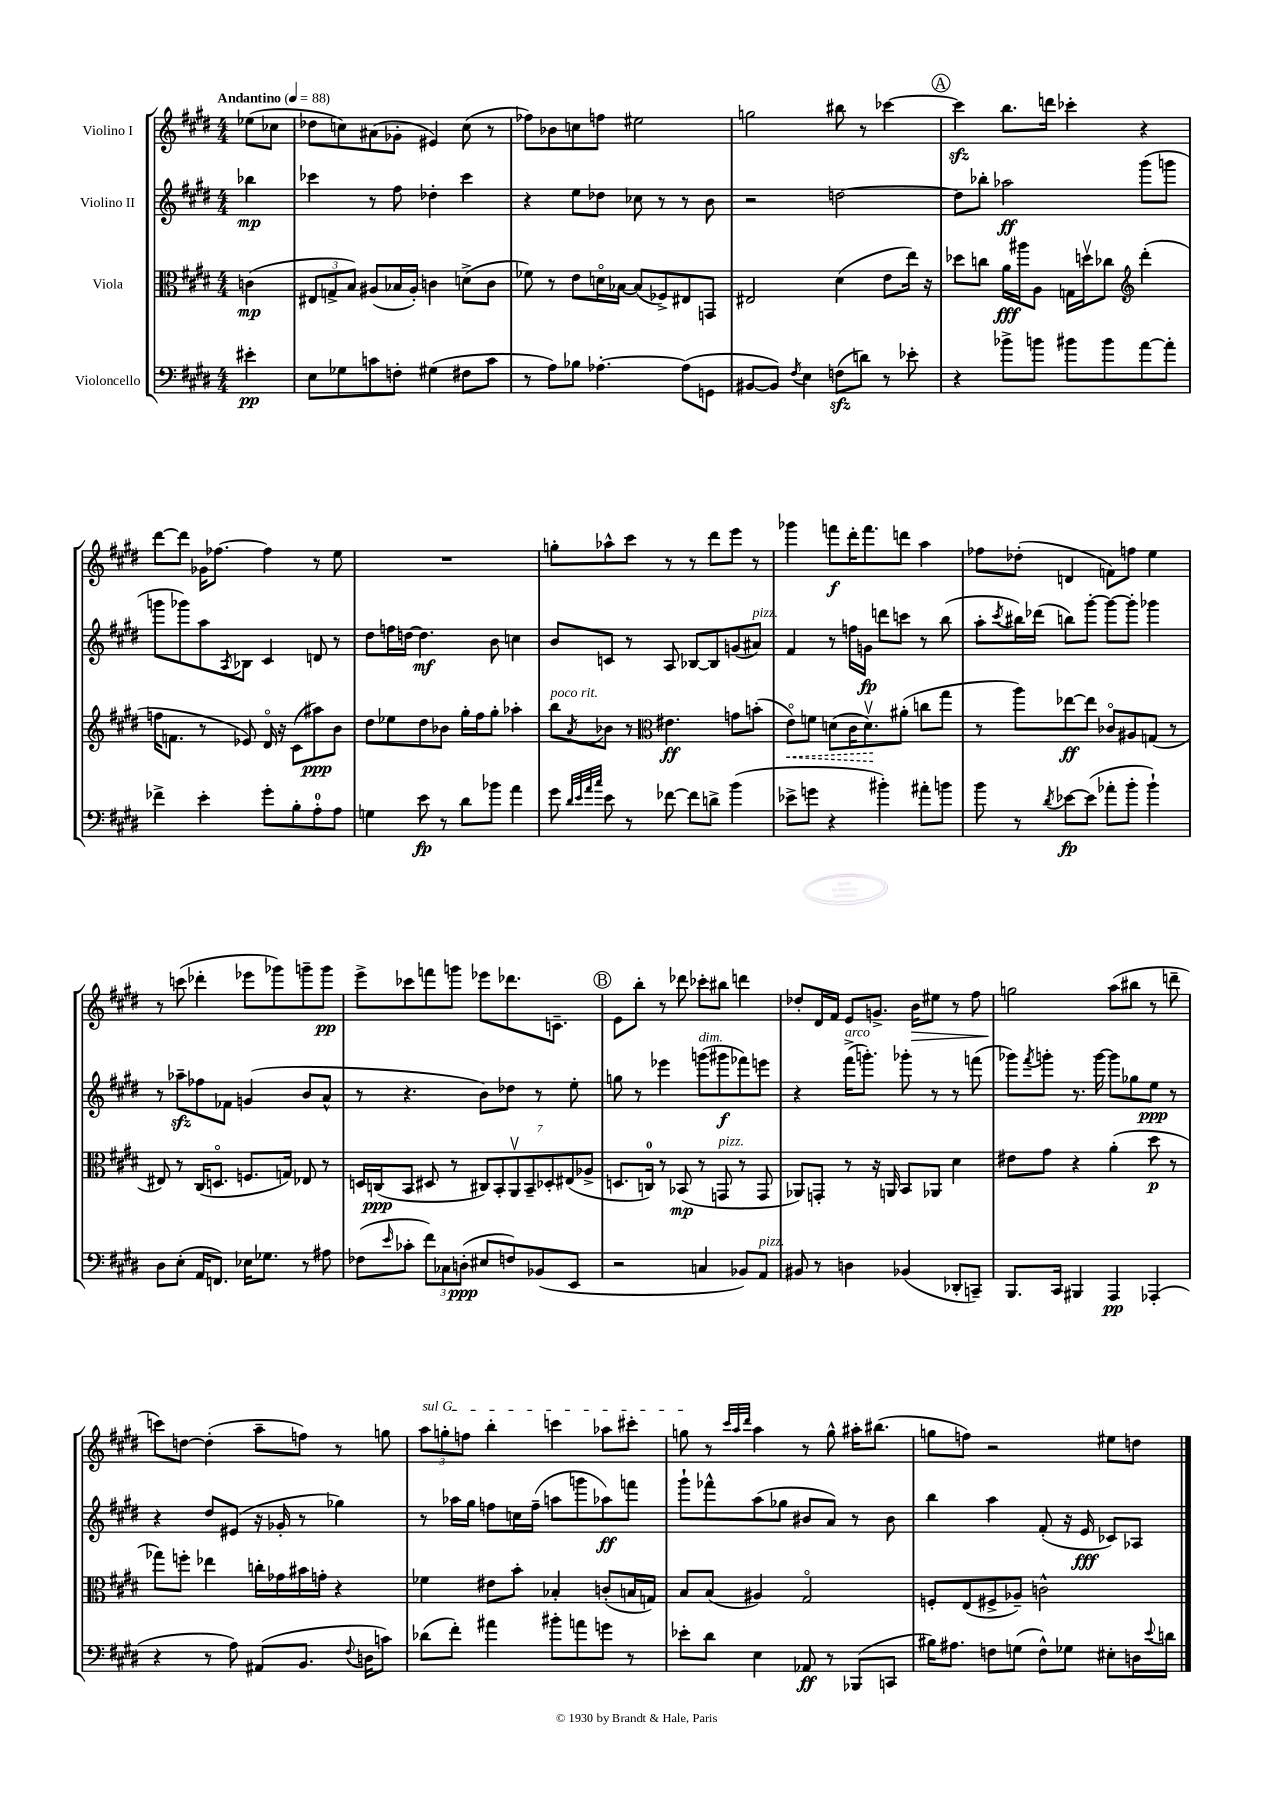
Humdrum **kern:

**kern	**dynam	**kern	**dynam	**kern	**dynam	**kern	**dynam
*part4	*part4	*part3	*part3	*part2	*part2	*part1	*part1
*staff4	*staff4	*staff3	*staff3	*staff2	*staff2	*staff1	*staff1
*I"Violoncello	*	*I"Viola	*	*I"Violino II	*	*I"Violino I	*
*clefF4	*	*clefC3	*	*clefG2	*	*clefG2	*
*k[f#c#g#d#]	*	*k[f#c#g#d#]	*	*k[f#c#g#d#]	*	*k[f#c#g#d#]	*
*M4/4	*	*M4/4	*	*M4/4	*	*M4/4	*
*MM88	*	*MM88	*	*MM88	*	*MM88	*
=	=	=	=	=	=	=	=
!	!	!	!	!	!	!LO:TX:a:B:t=Andantino	!
4e#X'\	pp	(4cn\	mp	4bb-X\	mp	(8ee-X\L	.
.	.	.	.	.	.	8cc-X\J	.
=1	=1	=1	=1	=1	=1	=1	=1
8E\L	.	12E#X/L	.	4ccc-X\	.	8dd-X\L	.
.	.	12Gn^/	.	.	.	.	.
8G-X\	.	.	.	.	.	8ccn\)	.
.	.	12B/J)	.	.	.	.	.
8cn\	.	(8A#X/L	.	8r	.	(8a#X\	.
8Fn'\J	.	16B-X/L	.	8ff#\	.	8g-X'\J	.
.	.	16A#'/JJ)	.	.	.	.	.
(4G#X\	.	4cn\	.	4dd-X'\	.	4e#X/)	.
8F#X\L	.	(8dn^\L	.	4ccc-\	.	(8cc\	.
8c\J	.	8c\J	.	.	.	8r	.
=2	=2	=2	=2	=2	=2	=2	=2
8r	.	8f-X\)	.	4r	.	8ff-X\L)	.
8A\L)	.	8r	.	.	.	8b-X\	.
8B-X\J	.	8e\L	.	8ee\L	.	8ccn\	.
[4.A-X'\	.	16dn\L	.	8dd-X\J	.	8ffn\J	.
.	.	[16B-X\JJ	.	.	.	.	.
.	.	(8B-/L]	.	8cc-X\	.	2ee#X\	.
.	.	8F-X^/)	.	8r	.	.	.
(8A-\L]	.	8E#X/	.	8r	.	.	.
8GGn\J	.	8GGn/J	.	8b\	.	.	.
=3	=3	=3	=3	=3	=3	=3	=3
[8BB#X/L	.	2E#X/	.	2r	.	2ggn\	.
8BB#/J])	.	.	.	.	.	.	.
8qF#/	.	.	.	.	.	.	.
4E\	.	.	.	.	.	.	.
(8Fnzz\L	.	(4d#\	.	[2ddn\	.	8bb#X\	.
8dn\J)	.	.	.	.	.	8r	.
8r	.	8e\L	.	.	.	[4ccc-X\	.
8e-X'\	.	16ee\Jk)	.	.	.	.	.
.	.	16r	.	.	.	.	.
!!LO:REH:place=s1:t=A
=4	=4	=4	=4	=4	=4	=4	=4
4r	.	8dd-X\L	.	8dd\L]	.	4ccc-zz\]	.
.	.	8ccn\J	.	8bb-X'\J	.	.	.
8b-X^\L	.	16a\LL	fff	2aa-X\	ff	8.bb\L	.
.	.	16aa#X\J	.	.	.	.	.
8bn\J	.	8A\J	.	.	.	.	.
.	.	.	.	.	.	16dddn\Jk	.
8b#X\L	.	16Gn\LL	.	.	.	4ccc-X'\	.
.	.	16ddnv\J	.	.	.	.	.
8b#\	.	8cc-X\J	.	.	.	.	.
*	*	*clefG2	*	*	*	*	*
[8a\	.	(4ddd#'\	.	(8ggg#\L	.	4r	.
8a'\J]	.	.	.	8gggn\J	.	.	.
!!LO:LB:g=z
=5	=5	=5	=5	=5	=5	=5	=5
4f-X^\	.	16ffn\KL	.	8gggn\L	.	[8ddd#\L	.
.	.	8.fn\J	.	.	.	.	.
.	.	.	.	8ggg-X\)	.	8ddd#\J]	.
4e'\	.	8r	.	8aa\	.	16g-X\KL	.
.	.	.	.	.	.	[8.ff-X\J	.
.	.	.	.	8qA/	.	.	.
.	.	8e-X/)	.	8B-X\J	.	.	.
8g#'\L	.	16d#/	.	4c#/	.	4ff-\]	.
.	.	16r	.	.	.	.	.
8B'\	.	(8c#\L	.	.	.	.	.
8A'\	.	8aa#X\)	ppp	8dn/	.	8r	.
8A\J	.	8b\J	.	8r	.	8ee\	.
=6	=6	=6	=6	=6	=6	=6	=6
4Gn\	.	8dd#\L	.	8dd#\L	.	1r	.
.	.	8ee-X\	.	16ffn\L	.	.	.
.	.	.	.	[16ddn\JJ	.	.	.
8e\	fp	8dd#\	.	4.dd\]	mf	.	.
8r	.	8b-X\J	.	.	.	.	.
8d#\L	.	16gg#'\LL	.	.	.	.	.
.	.	16ff#\J	.	.	.	.	.
8b-X\J	.	8gg#'\J	.	8b\	.	.	.
4a\	.	4aa-X'\	.	4ccn\	.	.	.
=7	=7	=7	=7	=7	=7	=7	=7
!	!	!LO:TX:a:i:t=poco rit.	!	!	!	!	!
8g#\	.	8bb\L	.	8b/L	.	8ggn'\L	.
32qqd#/LLL	.	.	.	.	.	.	.
32qqe/	.	.	.	.	.	.	.
32qqa/	.	.	.	.	.	.	.
32qqcc#/JJJ	.	8qa/	.	.	.	.	.
8e\	.	8b-X\J	.	8cn/J	.	8aa-X^^\	.
8r	.	8r	.	8r	.	8ccc#\J	.
*	*	*clefC3	*	*	*	*	*
[8f-X\	.	4.e#X\	ff	8A/	.	8r	.
8f-\L]	.	.	.	[8B-X/L	.	8r	.
8dn^\J	.	.	.	8B-/]	.	8ddd#\L	.
(4b\	.	8gn\L	.	(8gn/	.	8eee\J	.
!	!	!	!	!LO:TX:a:i:t=pizz.	!	!	!
.	.	(8bn'\J	.	8a#X/J)	.	8r	.
=8	=8	=8	=8	=8	=8	=8	=8
!	!	!	!LO:HP:b	!	!	!	!
8e-X^\L	.	8e\L)	<	4f#/	.	4ggg-X\	.
8gn\J	.	8fn\J	.	.	.	.	.
4r	.	(8dn\L	.	8r	.	8fffn\L	f
.	.	16c#\K	.	16ffn\LL	.	16ddd#'\K	.
.	.	8.dv\)	.	16gn\JJ	fp	8.fff\	.
4b#X'\)	.	.	.	8dddn\L	.	.	.
.	.	(8a#X'\J	[	8cccn\J	.	8dddn\J	.
8a#X'\L	.	8ccn\L	.	8r	.	4aa\	.
8bn\J	.	8gg#\J	.	(8bb\	.	.	.
=9	=9	=9	=9	=9	=9	=9	=9
8b\	.	8r	.	8aa'\L	.	8ff-X\L	.
.	.	.	.	8qccc#/	.	.	.
8r	.	8aa\L)	.	16bb#X\L)	.	(8dd-X'\J	.
.	.	.	.	(16ddd-X\JJ	.	.	.
8qd#/	.	.	.	.	.	.	.
[8e-X\L	fp	[8ee-X\	ff	8bbn\L)	.	4dn/	.
(8e-\J]	.	8ee-\J]	.	[8ggg#'\J	.	.	.
8a-X'\L	.	8c-X/L	.	8ggg#\L_	.	8fn\L)	.
8b'\J	.	8A#X/	.	8ggg#'\J]	.	8ffn\J	.
4b`\)	.	(8Gn/J	.	4ggg-X\	.	4ee\	.
.	.	8r	.	.	.	.	.
!!LO:LB:g=z
=10	=10	=10	=10	=10	=10	=10	=10
8D#\L	.	8E#X/)	.	8r	.	8r	.
(8E'\J	.	8r	.	8aa-Xzz~\L	.	(8cccn\	.
16AA/KL	.	(16C#/KL	.	8ff-X\	.	4ddd-X'\	.
8.FFn/J)	.	8.Dn/J	.	.	.	.	.
.	.	.	.	8f-X\J	.	.	.
16E-X\KL	.	8.Fn/L	.	(4gn/	.	8eee-X\L	.
8.G-X\J	.	.	.	.	.	.	.
.	.	.	.	.	.	8ggg-X\)	.
.	.	16Gn/Jk)	.	.	.	.	.
8r	.	8E-X/	.	8b/L	.	8gggn~\	.
8A#X\	.	8r	.	8a^^/J	.	8ggg\J	pp
=11	=11	=11	=11	=11	=11	=11	=11
(8F-X\L	.	16Dn/LL	.	8r	.	8eee^\L	.
.	.	(16Cn/J	ppp	.	.	.	.
16qqe/	.	.	.	.	.	.	.
8c-X'\J	.	8BB/J	.	4.r	.	8ccc-X\	.
12f#\L)	.	8D#X/	.	.	.	8fffn\	.
12C-X\	.	.	.	.	.	.	.
.	.	8r	.	.	.	8gggn\J	.
(12Dn'\J	ppp	.	.	.	.	.	.
8E#X/L	.	14C#X/L)	.	8b\L)	.	8eee-X\L	.
.	.	14BB'/	.	.	.	.	.
8Fn/)	.	.	.	8dd-X\J	.	8.ddd-X\	.
.	.	14AAv/	.	.	.	.	.
.	.	14BB~/	.	.	.	.	.
(8BB-X/	.	.	.	8r	.	.	.
.	.	14D-X'/	.	.	.	.	.
.	.	.	.	.	.	8.cn~\J	.
.	.	(14E#X/	.	.	.	.	.
8EE/J	.	.	.	8ee'\	.	.	.
.	.	14A-X^/J	.	.	.	.	.
!!LO:REH:place=s1:t=B
=12	=12	=12	=12	=12	=12	=12	=12
2r	.	8.Dn/L	.	8ggn\	.	8e\L	.
.	.	.	.	8r	.	8bb'\J	.
.	.	16Cn/Jk)	.	.	.	.	.
.	.	8r	.	4eee-X\	.	8r	.
.	.	(8BB-X/	mp	.	.	8ddd-X\	.
!	!	!	!	!LO:TX:a:i:t=dim.	!	!	!
4Cn/	.	8r	.	(8gggn\L	.	8ccc-X'\L	.
!	!	!LO:TX:a:i:t=pizz.	!	!	!	!	!
.	.	8GGn/	.	8ggg#X\	f	8bb#X\J	.
8BB-X/L)	.	8r	.	8fff-X\)	.	4dddn\	.
!LO:TX:a:i:t=pizz.	!	!	!	!	!	!	!
8AA/J	.	8GG/	.	8eeen\J	.	.	.
=13	=13	=13	=13	=13	=13	=13	=13
8BB#X/	.	8AA-X/L)	.	4r	.	8dd-X'/L	.
8r	.	8GGn'/J	.	.	.	16d#/L	.
.	.	.	.	.	.	16f#/JJ	.
!	!	!	!	!LO:TX:a:i:t=arco	!	!	!
4Dn\	.	8r	.	(16fff#^\KL	.	8e/L	.
.	.	.	.	8.gggn'\J)	.	.	.
.	.	16r	.	.	.	8.gn^/J	.
.	.	16AAn/	.	.	.	.	.
(4BB-X/	.	8BB/L	.	8ggg-X'\	.	.	.
!	!	!	!	!	!	!	!LO:HP:b
.	.	.	.	.	.	16b\KL	>
.	.	8AA-X/J	.	8r	.	8ee#X\J	.
8DD-X'/L	.	4d#\	.	8r	.	8r	.
8CCn~/J)	.	.	.	(8fffn\	.	8ff#\	.
=14	=14	=14	=14	=14	=14	=14	=14
8.BBB/L	.	8e#X\L	.	8ggg-X\L)	.	2ggn\	.
.	.	.	.	8qfff#/	.	.	.
.	.	8g#\J	.	8gggn'\J	.	.	.
16CC#/Jk	.	.	.	.	.	.	.
4BBB#X/	.	4r	.	8.r	.	.	.
.	.	.	.	[16ggg\	.	.	.
4AAA/	pp	(4a'\	.	8ggg\L]	.	(8aa\L	]
.	.	.	.	8gg-X\	.	8bb#X\J	.
(4AAA-X'/	.	8dd#\	p	8ee\J	ppp	8r	.
.	.	8r	.	8r	.	8dddn~\	.
!!LO:LB:g=z
=15	=15	=15	=15	=15	=15	=15	=15
4r	.	8gg-X\L)	.	4r	.	8cccn\L)	.
.	.	8ffn'\J	.	.	.	[8ddn\J	.
8r	.	4ee-X\	.	8dd#/L	.	(4dd'\]	.
8A\)	.	.	.	(8e#X/J	.	.	.
(8AA#X/L	.	16ccn'\LL	.	16r	.	8aa~\L	.
.	.	16g-X\	.	16g-X'/	.	.	.
8.BB/J	.	16b#X\	.	8r	.	8ffn\J)	.
.	.	16gn'\JJ	.	.	.	.	.
.	.	4r	.	4gg-X\)	.	8r	.
8qqF#/	.	.	.	.	.	.	.
16Dn\KL	.	.	.	.	.	.	.
8cn\J)	.	.	.	.	.	8ggn\	.
=16	=16	=16	=16	=16	=16	=16	=16
!	!	!	!	!	!	!LO:TX:a:i:t=sul G	!
(8d-X\L	.	4f-X\	.	8r	.	12aa\L	.
.	.	.	.	.	.	12ggn'\	.
8f#'\J)	.	.	.	16aa-X\LL	.	.	.
.	.	.	.	.	.	12ffn\J	.
.	.	.	.	16gg#\JJ	.	.	.
4a#X\	.	8e#X\L	.	8ffn\L	.	4bb'\	.
.	.	8b'\J	.	16ccn\L	.	.	.
.	.	.	.	(16ff~\JJ	.	.	.
8b#X'\L	.	4B-X'/	.	8aan\L	.	4cccn\	.
8an\	.	.	.	8gggn\	.	.	.
8gn\J	.	(8cn'/L	.	8aa-X\)	ff	8aa-X\L	.
8r	.	16Bn/L	.	8fffn\J	.	8ccc#X'\J	.
.	.	16Gn/JJ)	.	.	.	.	.
=17	=17	=17	=17	=17	=17	=17	=17
8e-X'\L	.	8B/L	.	8ggg#`\L	.	8ggn\	.
8d#\J	.	(8B/J	.	8fff-X^^\	.	8r	.
.	.	.	.	.	.	32qqccc#/LLL	.
.	.	.	.	.	.	32qqaa/	.
.	.	.	.	.	.	32qqddd#/JJJ	.
4E\	.	4A#X/)	.	(8aa\	.	4aa\	.
.	.	.	.	8gg-X\J	.	.	.
8AA-X/	ff	2G#/	.	8b#X/L	.	8r	.
8r	.	.	.	8a/J)	.	8gg^^\	.
(8BBB-X/L	.	.	.	8r	.	16aa#X'\KL	.
.	.	.	.	.	.	(8.bb#X\J	.
8CCn/J	.	.	.	8b#\	.	.	.
=18	=18	=18	=18	=18	=18	=18	=18
16B#X\KL)	.	8Fn'/L	.	4bb\	.	8ggn\L	.
8.A#X\J	.	.	.	.	.	.	.
.	.	(8E/	.	.	.	8ffn\J)	.
8Fn\L	.	8F#X^/	.	4aa\	.	2r	.
(8Gn\J	.	8A-X~/J)	.	.	.	.	.
8F^^\L)	.	2cn^^\	.	(8f#'/	.	.	.
8G-X\J	.	.	.	16r	.	.	.
.	.	.	.	16e/	fff	.	.
8E#X'\L	.	.	.	8c-X/L)	.	8ee#X\L	.
16Dn\L	.	.	.	8A-X/J	.	8ddn\J	.
8qqe/	.	.	.	.	.	.	.
16dn\JJ	.	.	.	.	.	.	.
==	==	==	==	==	==	==	==
*-	*-	*-	*-	*-	*-	*-	*-
